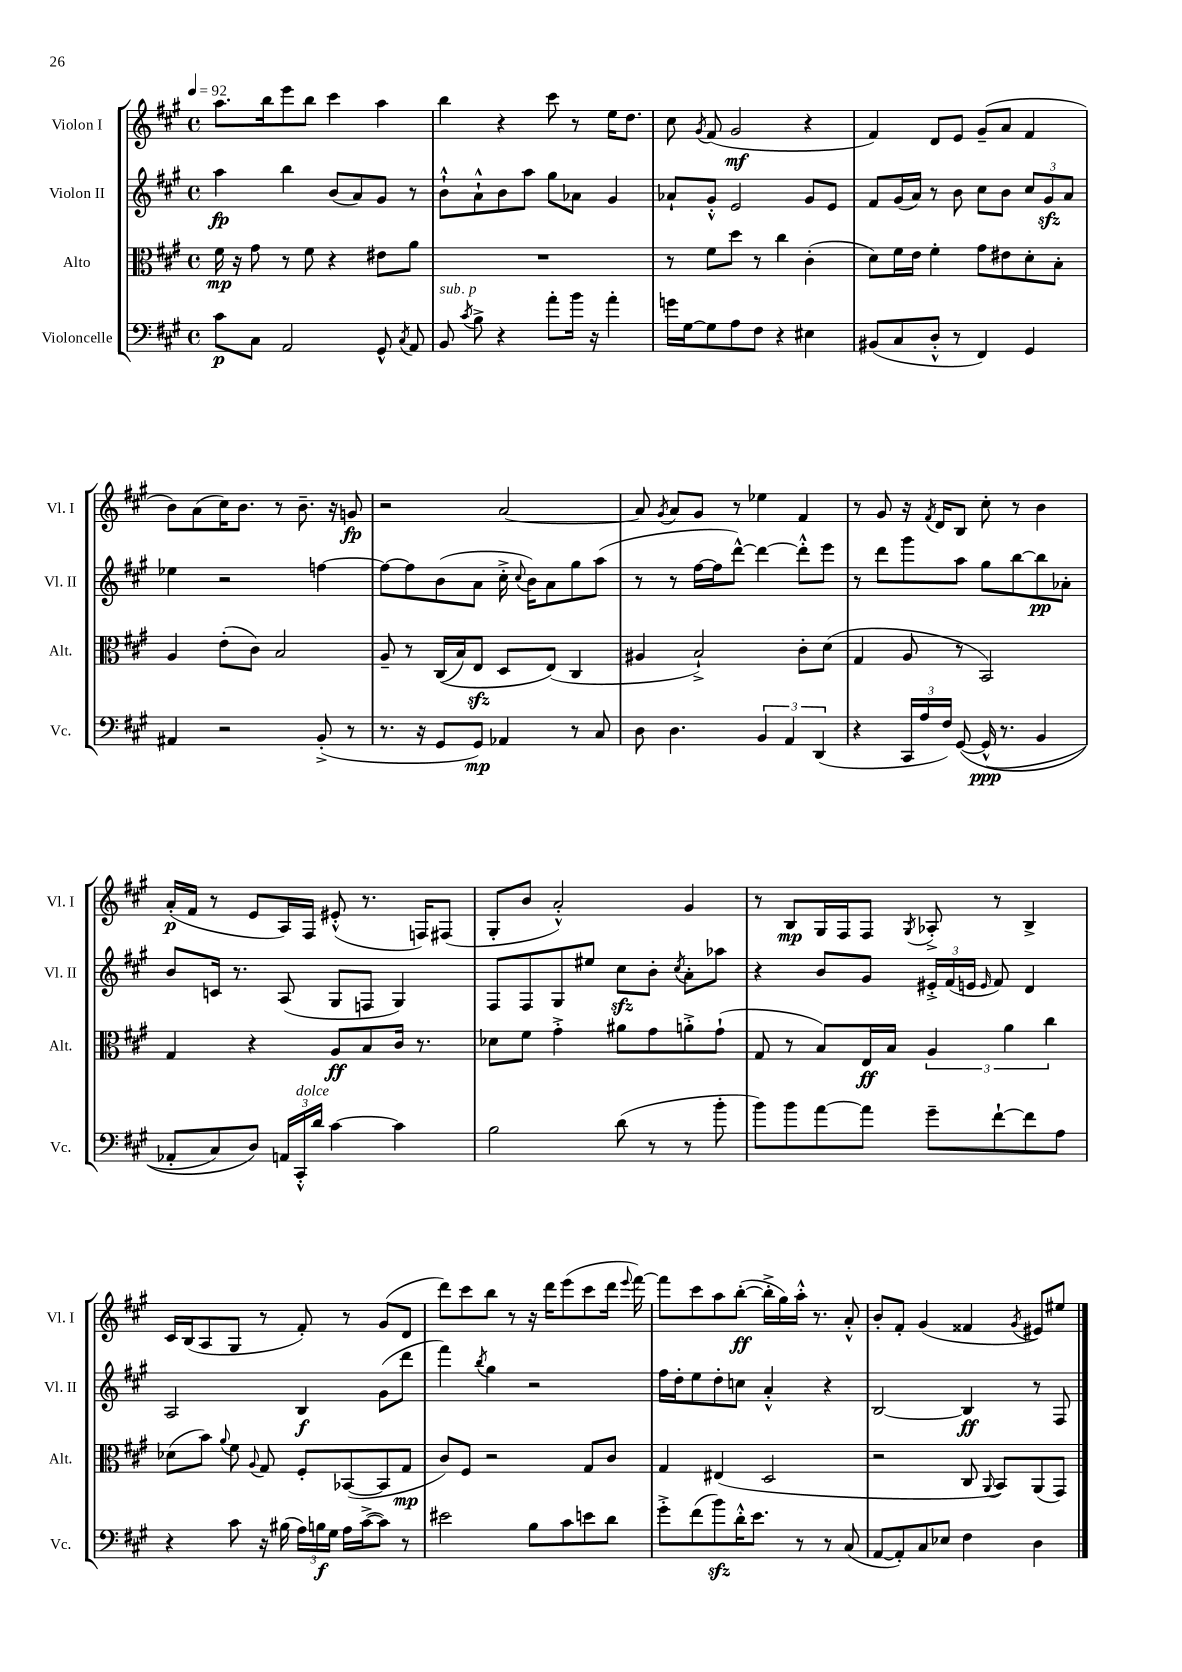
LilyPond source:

<<
\new StaffGroup <<
\new Staff = "s0" \with { instrumentName = "Violon I" shortInstrumentName = "Vl. I" } {
    \clef treble \key a \major \defaultTimeSignature \time 4/4 \tempo 4 = 92
    \autoBeamOff a''8.[ b''16 e'''8 b''8] cis'''4 a''4 |
    b''4 r4 cis'''8 r8 e''16[ d''8.] |
    cis''8 \acciaccatura { gis'8 } fis'8( gis'2\mf r4 |
    fis'4) d'8[ e'8] gis'8[--( a'8] fis'4 |
    b'8[) a'8( cis''16) b'8.] r8 b'8.-- r16 g'8\fp |
    r2 a'2~ |
    a'8 \acciaccatura { gis'8 } a'8[ gis'8] r8 ees''4 fis'4 |
    r8 gis'8 r16 \acciaccatura { fis'8 } d'16[ b8] cis''8-. r8 b'4 |
    a'16[-.\p( fis'16] r8 e'8[ a16) fis16] eis'8-.-^( r8. f16[) fis8]( |
    gis8[-. b'8] a'2-.-^) gis'4 |
    r8 b8[\mp gis16 fis16 fis8] \acciaccatura { gis8 } aes8-.-> r8 b4-> |
    cis'16[ b16( a8 gis8] r8 fis'8-.) r8 gis'8[( d'8] |
    d'''8[) cis'''8 b''8] r8 r16 d'''16[ e'''8( cis'''8 d'''16] \appoggiatura { e'''8 } fis'''16~) |
    fis'''8[ cis'''8 a''8 b''8]~-.\ff( b''16[-.-> gis''16) a''16]-.-^ r8. a'8-.-^ |
    b'8[-. fis'8]-. gis'4( fisis'4 \acciaccatura { gis'8 } eis'8[) eis''8] \bar "|." |
}
\new Staff = "s1" \with { instrumentName = "Violon II" shortInstrumentName = "Vl. II" } {
    \clef treble \key a \major \defaultTimeSignature \time 4/4
    \autoBeamOff a''4\fp b''4 b'8[( a'8) gis'8] r8 |
    b'8[-!-^ a'8-!-^ b'8 a''8] gis''8[ aes'8] gis'4 |
    aes'8[-! gis'8]-.-^ e'2 gis'8[ e'8] |
    fis'8[ gis'16( a'16]) r8 b'8 cis''8[ b'8] \tuplet 3/2 { cis''8[ gis'8\sfz a'8] } |
    ees''4 r2 f''4~ |
    f''8[~ f''8 b'8( a'8] cis''16-.-> \appoggiatura { cis''8 } b'16[) a'8 gis''8 a''8]( |
    r8 r8 fis''16[~ fis''16 d'''8]~-^) d'''4~ d'''8[-.-^ e'''8] |
    r8 d'''8[ gis'''8 a''8] gis''8[ b''8~ b''8\pp aes'8]-. |
    b'8[ c'16] r8. a8( gis8[ f8] gis4) |
    fis8[ fis8 gis8 eis''8] cis''8[\sfz b'8]-. \acciaccatura { cis''8 } a'8[-. aes''8] |
    r4 b'8[ gis'8] \tuplet 3/2 { eis'16[-.-> fis'16( e'16] } \grace { e'16 } fis'8) d'4 |
    a2 b4\f gis'8[( d'''8] |
    fis'''4) \acciaccatura { b''8 } gis''4 r2 |
    fis''16[ d''16-. e''8 d''8-. c''8] a'4-.-^ r4 |
    b2~ b4\ff r8 fis8 \bar "|." |
}
\new Staff = "s2" \with { instrumentName = "Alto" shortInstrumentName = "Alt." } {
    \clef alto \key a \major \defaultTimeSignature \time 4/4
    \autoBeamOff fis'16\mp r16 gis'8 r8 fis'8 r4 eis'8[ a'8] |
    R1 |
    r8 fis'8[ d''8] r8 cis''4 cis'4-.( |
    d'8[) fis'16 e'16] fis'4-. gis'8[ eis'8 d'8-. b8]-. |
    a4 e'8[-.( cis'8]) b2 |
    a8-- r8 cis16[(\( b16) e8]\sfz d8[ e8](\) cis4 |
    ais4 b2-!->) cis'8[-. d'8]( |
    gis4 a8 r8 b,2) |
    gis4 r4 a8[\ff b8 cis'16] r8. |
    des'8[ fis'8] gis'4-.-> ais'8[ gis'8 a'8-.-> gis'8]-!( |
    gis8 r8 b8[) e16\ff b16] \tuplet 3/2 { a4 a'4 cis''4 } |
    des'8[( b'8]) \appoggiatura { a'8 } fis'8 \appoggiatura { a8 } gis8 fis8[-. bes,8~( bes,8 gis8]\mp |
    cis'8[) fis8] r2 gis8[ cis'8] |
    gis4 eis4( d2 |
    r2 cis8 \appoggiatura { a,8 } b,8[) a,8( gis,8]) \bar "|." |
}
\new Staff = "s3" \with { instrumentName = "Violoncelle" shortInstrumentName = "Vc." } {
    \clef bass \key a \major \defaultTimeSignature \time 4/4
    \autoBeamOff cis'8[\p cis8] a,2 gis,8-^ \acciaccatura { cis8 } a,8 |
    b,8^\markup { \italic "sub. p" } \acciaccatura { cis'8 } b8-> r4 a'8[-. b'16] r16 a'4-. |
    g'16[ gis16~ gis8 a8 fis8] r4 eis4 |
    bis,8[( cis8 d8]-.-^ r8 fis,4) gis,4 |
    ais,4 r2 b,8-.->( r8 |
    r8. r16 gis,8[ gis,8]\mp) aes,4 r8 cis8 |
    d8 d4. \tuplet 3/2 { b,4 a,4 d,4( } |
    r4 \tuplet 3/2 { cis,16[ a16 fis16]) } gis,8~\( gis,16-^\ppp( r8. b,4 |
    aes,8[-. cis8) d8]\) \tuplet 3/2 { a,16[ cis,16-.-^^\markup { \italic "dolce" } d'16] } cis'4~ cis'4 |
    b2 d'8( r8 r8 b'8-. |
    b'8[) b'8 a'8~ a'8] gis'8[-- fis'8~-! fis'8 a8] |
    r4 cis'8 r16 bis16( \tuplet 3/2 { a16[) b16\f gis16] } a16[ cis'16~->( cis'8]) r8 |
    eis'2 b8[ cis'8 e'8 d'8] |
    gis'8[-.-> fis'8( b'8\sfz) d'16-.-^ e'8.] r8 r8 cis8( |
    a,8[~ a,8-.) cis8 ees8] fis4 d4 \bar "|." |
}
>>
>>
\layout { \context { \Score \remove "Bar_number_engraver" } }
